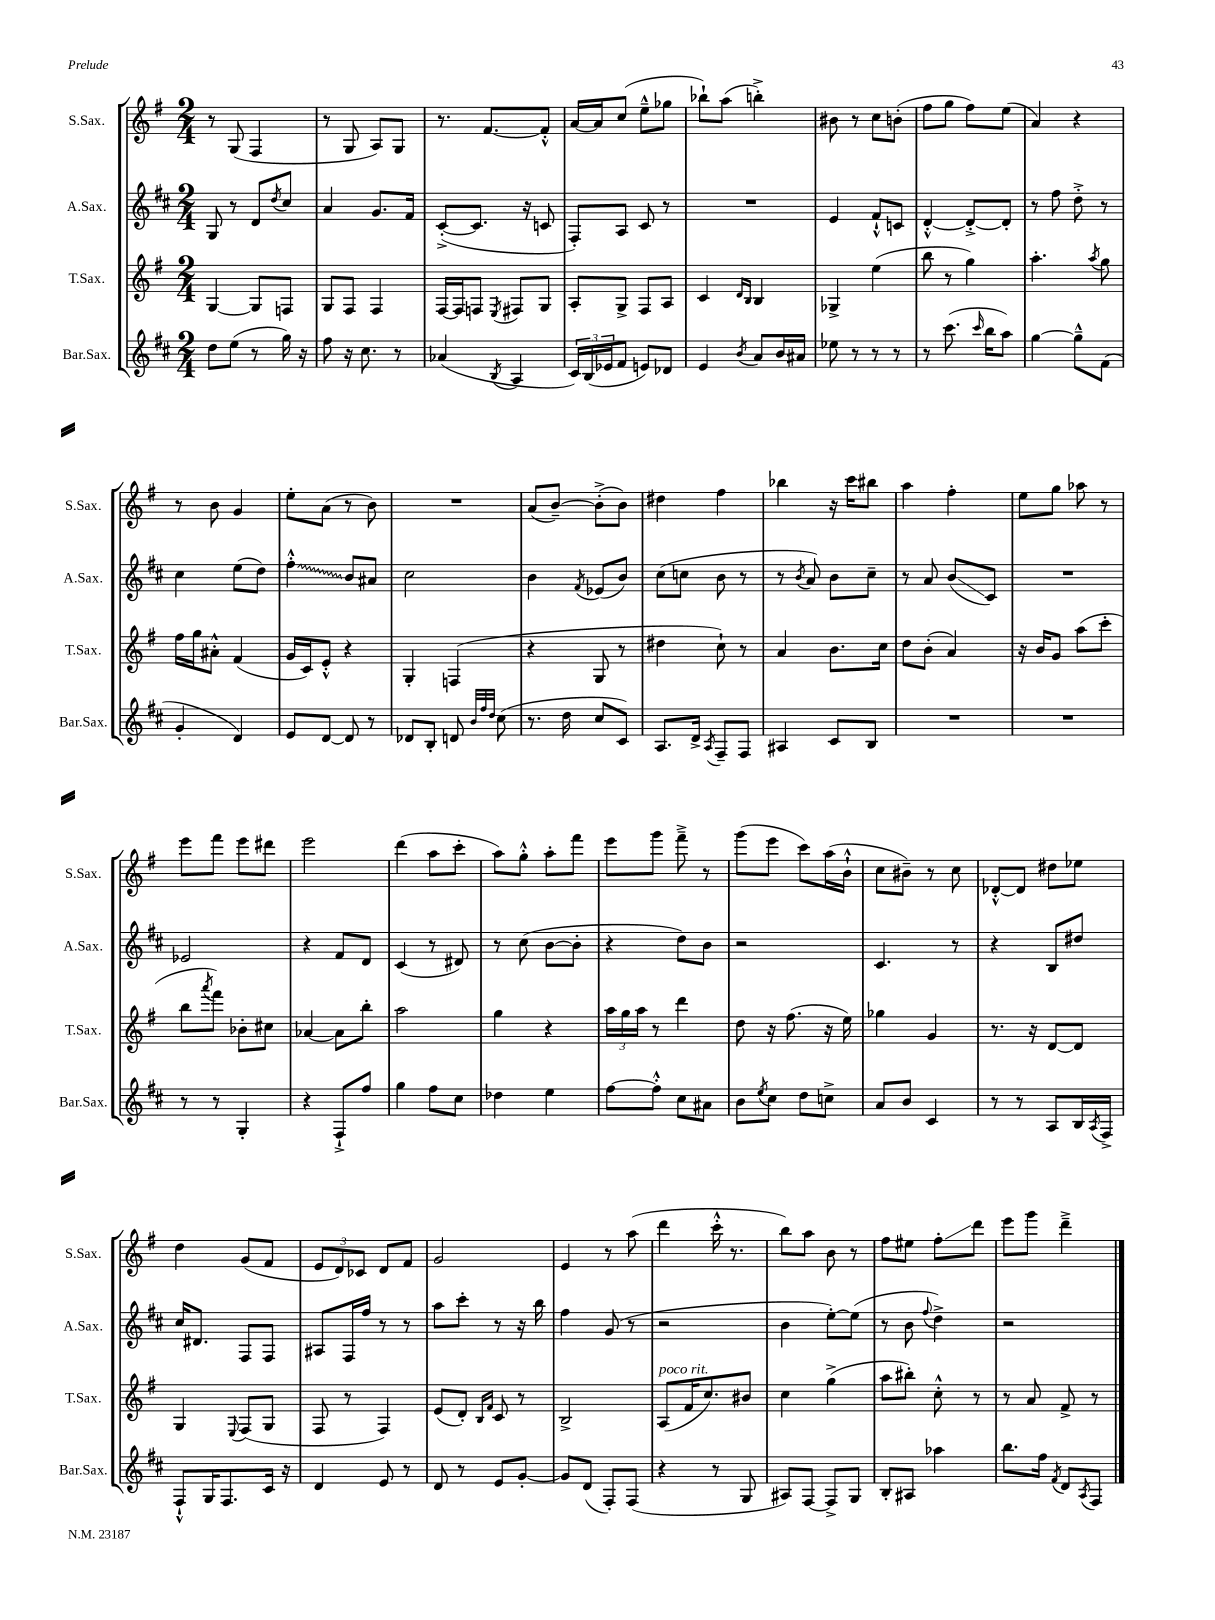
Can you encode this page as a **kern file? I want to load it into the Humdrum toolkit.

**kern	**kern	**kern	**kern
*staff4	*staff3	*staff2	*staff1
*clefG2	*clefG2	*clefG2	*clefG2
*k[f#c#]	*k[f#]	*k[f#c#]	*k[f#]
*M2/4	*M2/4	*M2/4	*M2/4
8dd\L	[4G/	8G/	8r
(8ee\J	.	8r	(8G/
8r	8G/]L	8d/L	4F#/
.	.	8qdd/	.
16gg\)	8F/J	8cc#/J	.
16r	.	.	.
=	=	=	=
8ff#\	8G/L	4a/	8r
16r	8F#/J	.	8G/
8.cc#\	.	.	.
.	4F#/	8.g/L	8A/L)
8r	.	.	8G/J
.	.	16f#/Jk	.
=	=	=	=
(4a-/	[16F#/LL	([8c#'^/L	8.r
.	16F#/]J	.	.
.	8F/J	8.c#/]J	.
.	.	.	[8.f#/L
8qB/	8qE/	.	.
4A/	8F#/L	.	.
.	.	16r	.
.	8G/J	8c/	8f#'^^/]J
=	=	=	=
24c#/LL)	8A'/L	8F#'/L)	[16a/LL
(24B/	.	.	.
.	.	.	16a/]J
24e-/J	.	.	.
8f#/J	8G^/J	8A/J	(8cc/J
8e/L)	8F#/L	8c#/	8ee~^^\L
8d-/J	8A/J	8r	8gg-\J
=	=	=	=
4e/	4c/	2r	8bb-`\L)
.	.	.	(8aa\J
.	16qqd/LL	.	.
8qb/	16qqB/JJ	.	.
8a/L	4B/	.	4bb'^\)
16b/L	.	.	.
16a#/JJ	.	.	.
=	=	=	=
8ee-\	4G-^/	4e/	8b#\
8r	.	.	8r
8r	(4ee\	8f#`^^/L	8cc\L
8r	.	8c/J	(8b'\J
=	=	=	=
8r	8bb\	[4d'^^/	8ff#\L
(8.ccc#\	8r	.	8gg\J
.	4gg\)	8d'^/_L	8ff#\L)
16qqccc#/	.	.	.
16bb\LK	.	.	.
8aa\J)	.	8d'/]J	(8ee\J
=	=	=	=
[4gg\	4.aa'\	8r	4a/)
.	.	8ff#\	.
8gg~^^\]L	.	8dd'^\	4r
.	8qaa/	.	.
(8f#\J	8gg\	8r	.
=	=	=	=
4g'/	16ff#\LL	4cc#\	8r
.	16gg\J	.	.
.	8a#'^^\J	.	8b\
4d/)	(4f#/	(8ee\L	4g/
.	.	8dd\J)	.
=	=	=	=
8e/L	16g/LL	4ff#'^^\	8ee'\L
.	16c/J)	.	.
[8d/J	8e'^^/J	.	(8a\J
8d/]	4r	8b/L	8r
8r	.	8a#/J	8b\)
=	=	=	=
8d-/L	4G'/	2cc#\	2r
8B'/J	.	.	.
8d/	(4F/	.	.
32qqb/LLL	.	.	.
32qqff#/	.	.	.
32qqdd/JJJ	.	.	.
(8cc#\	.	.	.
=	=	=	=
8.r	4r	4b\	(8a/L
.	.	.	[8b~/J)
16dd\	.	.	.
.	.	8qf#/	.
8cc#/L	8G/	(8e-/L	(8b'^\]L
8c#/J)	8r	8b/J)	8b\J)
=	=	=	=
8.A/L	4dd#\	(8cc#\L	4dd#\
.	.	8cc\J	.
16d^/Jk	.	.	.
8qA/	.	.	.
8F#~/L	8cc`\)	8b\	4ff#\
8F#/J	8r	8r	.
=	=	=	=
4A#/	4a/	8r	4bb-\
.	.	8qb/	.
.	.	8a/)	.
8c#/L	8.b\L	8b\L	16r
.	.	.	16ccc\LK
8B/J	.	8cc#~\J	8bb#\J
.	16cc\Jk	.	.
=	=	=	=
2r	8dd\L	8r	4aa\
.	(8b'\J	8a/	.
.	4a/)	(8b/L	4ff#'\
.	.	8c#/J)	.
=	=	=	=
2r	16r	2r	8ee\L
.	16b/LK	.	.
.	8g/J	.	8gg\J
.	(8aa\L	.	8aa-\
.	8ccc'\J	.	8r
=	=	=	=
8r	8bb\L	2e-/	8eee\L
.	8qaaa/	.	.
8r	8fff#\J)	.	8fff#\J
4G'/	8b-'\L	.	8eee\L
.	8cc#\J	.	8ddd#\J
=	=	=	=
4r	[4a-/	4r	2eee\
8F#`^/L	8a-\]L	8f#/L	.
8ff#/J	8bb'\J	8d/J	.
=	=	=	=
4gg\	2aa\	(4c#/	(4ddd\
8ff#\L	.	8r	8aa\L
8cc#\J	.	8d#/)	8ccc'\J
=	=	=	=
4dd-\	4gg\	8r	8aa\L)
.	.	(8cc#\	8gg'^^\J
4ee\	4r	[8b\L	8aa'\L
.	.	8b'\]J	8fff#\J
=	=	=	=
[8ff#\L	24aa\LL	4r	8eee\L
.	24gg\	.	.
.	24aa\JJ	.	.
8ff#'^^\]J	8r	.	8ggg\J
8cc#\L	4ddd\	8dd\L)	8fff#~^\
8a#\J	.	8b\J	8r
=	=	=	=
8b\L	8dd\	2r	(8ggg\L
8qee/	.	.	.
8cc#\J	16r	.	8eee\J
.	(8.ff#\	.	.
8dd\L	.	.	8ccc\L)
8cc^\J	16r	.	(16aa\L
.	16ee\)	.	16b`^^\JJ
=	=	=	=
8a/L	4gg-\	4.c#/	8cc\L
8b/J	.	.	8b#~\J)
4c#/	4g/	.	8r
.	.	8r	8cc\
=	=	=	=
8r	8.r	4r	[8d-'^^/L
8r	.	.	8d-/]J
.	16r	.	.
8A/L	[8d/L	8B/L	8dd#\L
16B/L	8d/]J	8dd#/J	8ee-\J
8qA/	.	.	.
16F#^/JJ	.	.	.
=	=	=	=
8F#`^^/L	4G/	16cc#/LK	4dd\
.	.	8.d#/J	.
16G/K	.	.	.
8.F#/	.	.	.
.	8qqE/	.	.
.	(8F#/L	8F#/L	(8g/L
16c#/Jk	8G/J	8F#/J	8f#/J
16r	.	.	.
=	=	=	=
4d/	8F#/	8A#/L	12e/L
.	.	.	12d/)
.	8r	16F#/L	.
.	.	.	12c-/J
.	.	16ff#/JJ	.
8e/	4F#/)	8r	8d/L
8r	.	8r	8f#/J
=	=	=	=
8d/	(8e/L	8aa\L	2g/
8r	8d'/J)	8ccc#'\J	.
.	16qqB/LL	.	.
.	16qqf#/JJ	.	.
8e/L	8c/	8r	.
[8g'/J	8r	16r	.
.	.	16bb\	.
=	=	=	=
8g/]L	2B^/	4ff#\	4e/
(8d/J	.	.	.
8F#'/L)	.	(8g/	8r
(8F#/J	.	8r	(8aa\
=	=	=	=
4r	(8A/L	2r	4ddd\
.	16f#/K	.	.
.	8.cc/)	.	.
8r	.	.	16ccc'^^\
.	.	.	8.r
8G/	8b#/J	.	.
=	=	=	=
8A#/L)	4cc\	4b\	8bb\L)
[8F#/J	.	.	8aa\J
8F#^/]L	(4gg^\	[8ee'\L)	8b\
8G/J	.	(8ee\]J	8r
=	=	=	=
8B'/L	8aa\L	8r	8ff#\L
8A#/J	8bb#'\J)	8b\	8ee#\J
.	.	8qqff#/	.
4aa-\	8cc'^^\	4dd^\)	8ff#'\L
.	8r	.	8ddd\J
=	=	=	=
8.bb\L	8r	2r	8eee\L
.	8a/	.	8ggg\J
16ff#\Jk	.	.	.
8qf#/	.	.	.
8d/L	8f#^/	.	4ddd~^\
8qA/	.	.	.
8F#/J	8r	.	.
==	==	==	==
*-	*-	*-	*-
